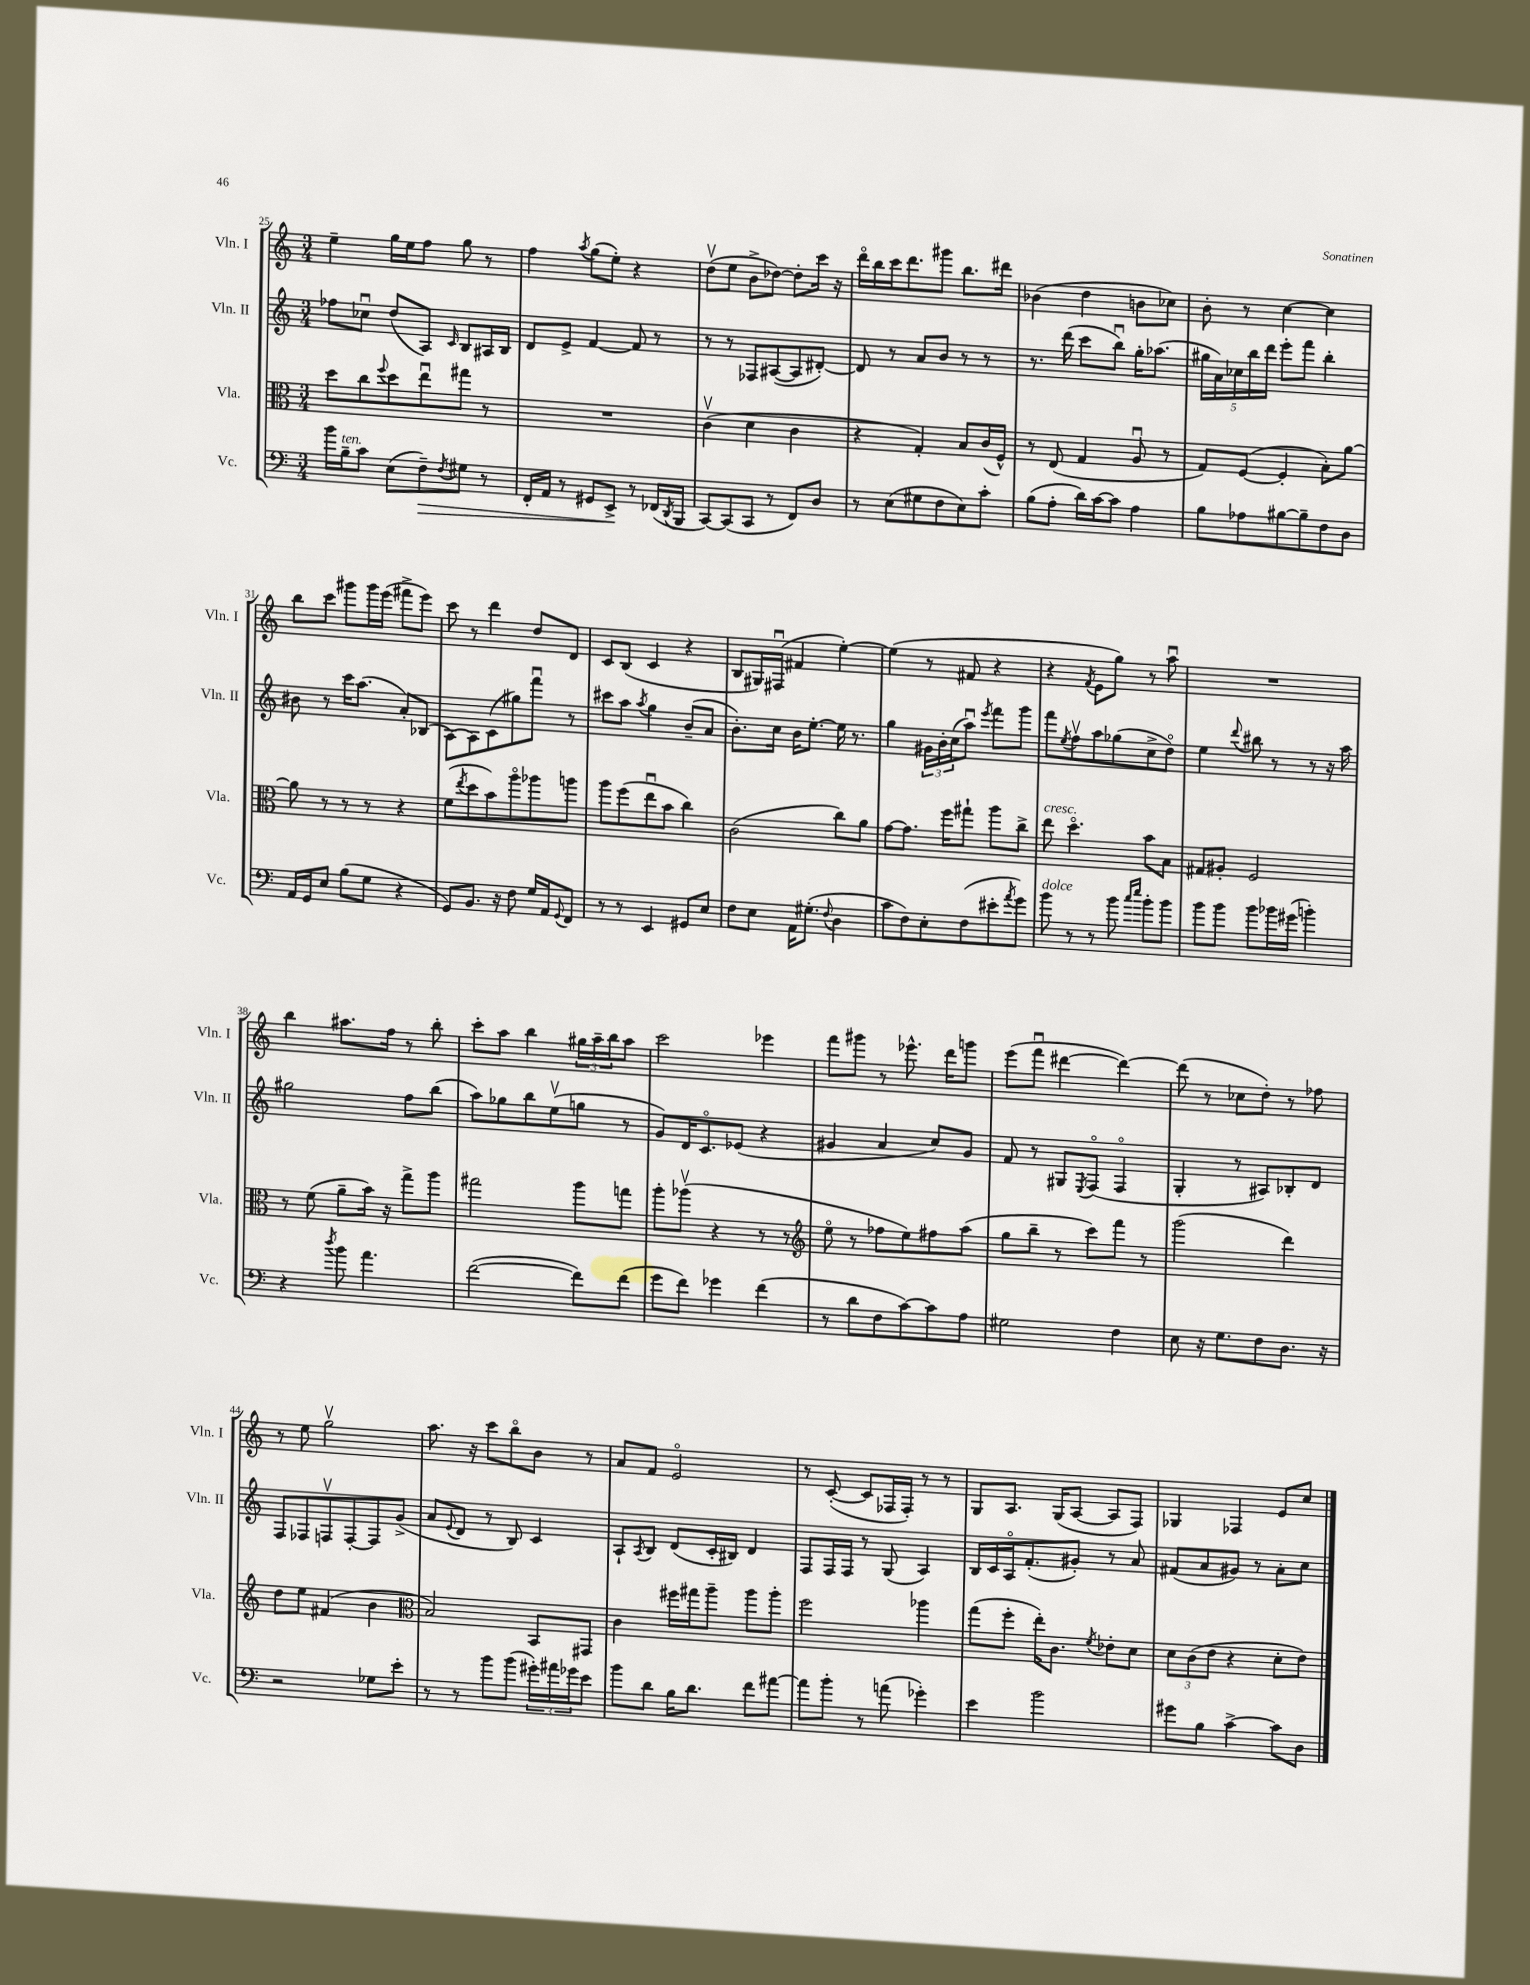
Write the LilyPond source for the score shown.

<<
\new StaffGroup <<
\new Staff = "s0" \with { instrumentName = "Vln. I" shortInstrumentName = "Vln. I" } {
    \clef treble \key c \major \numericTimeSignature \time 3/4
    e''4-- g''16 e''16 f''8 g''8 r8 |
    f''4 \acciaccatura { a''8 } g''8( e''8-.) r4 |
    d''8\upbow( e''8 b'8-> des''8~) des''8-. c'''16 r16 |
    d'''16\flageolet b''16 c'''16 d'''8. gis'''8 b''8. dis'''16 |
    bes'4( d''4 b'8 ces''8) |
    b'8-. r8 c''4~ c''4 |
    b''8 c'''8 gis'''8 gis'''16 e'''16( fis'''8-> e'''8) |
    c'''8 r8 d'''4 d''8 d'8 |
    c'8 b8( c'4 r4 |
    b8 gis16) fis16\downbow( fis'4 e''4~-.) |
    e''4( r8 fis'8 r4 |
    r4 \acciaccatura { f'8 } e'8 g''8) r8 a''8\downbow |
    R2. |
    b''4 ais''8. f''16 r8 b''8-. |
    c'''8-. a''8 b''4 \tuplet 3/2 { gis''16 a''16-- b''16 } a''8 |
    c'''2 ees'''4 |
    f'''8 gis'''8 r8 ees'''8.-^ d'''16 g'''8 |
    e'''8( f'''8\downbow dis'''4~ dis'''4~) |
    dis'''8( r8 ces''8 d''8-.) r8 fes''8 |
    r8 e''8 g''2\upbow |
    a''8. r16 c'''8 b''8\flageolet b'8 r8 |
    a'8 f'8 e'2\flageolet |
    r8 c'8~-.( c'8 fes16 fes16-.) r8 r8 |
    g8 a8. g16( a8~ a8 f8) |
    ges4 fes4 e'8 c''8 \bar "|." |
}
\new Staff = "s1" \with { instrumentName = "Vln. II" shortInstrumentName = "Vln. II" } {
    \clef treble \key c \major \numericTimeSignature \time 3/4
    fes''8 ces''8\downbow d''8( a8) \grace { c'16 } b8 ais16 b16 |
    d'8 e'8-> f'4~ f'8 r8 |
    r8 r8 fes8 ais8~( ais8 dis'8~-.) |
    dis'8 r8 a'8 b'8 r8 r8 |
    r8. d'''16( c'''8 b''8\downbow) g''16-. aes''8.( |
    \tuplet 5/4 { gis''16 a'16) ces''16 b''16 d'''16 } e'''8-. f'''8 b''4-. |
    bis'8 r8 c'''16 a''8.( a'8-.) bes8( |
    a8~) a8 c'8( gis''8) f'''8\downbow r8 |
    cis'''8 a''8 \acciaccatura { a''8 } g''4 b'8--( a'8 |
    b'8.-.) c''16 b'16 e''8.~-. e''16 r8. |
    g''4 \tuplet 3/2 { gis'16 b'16-. c''16( } a''8\downbow) \acciaccatura { e'''8 } f'''8 g'''8 |
    f'''8 \acciaccatura { e''8 } f''8\upbow a''8 ges''8( c''8-> d''8\flageolet) |
    e''4 \appoggiatura { d'''8 } bis''8 r8 r8 r16 a''16 |
    gis''2 f''8 b''8( |
    a''8) ges''8 b''8 e''8\upbow( g''8 r8 |
    g'8) d'16 c'8.\flageolet ees'8( r4 |
    gis'4 a'4 c''8) gis'8 |
    f'8 r8 gis8 \acciaccatura { e8 } f8\flageolet( f4\flageolet |
    g4-. r8 ais8) bes8-. d'8 |
    f8 fes8 f8\upbow f8~-. f8 g'8->( |
    a'8 \appoggiatura { e'8 } d'8 r8 b8) c'4 |
    a8-! \acciaccatura { a8 } b8 d'8( c'16-. bis16) d'4 |
    f8 f16 f16 r8 g8( a4) |
    b16 c'16 a16\flageolet f'8.-.( gis'8-.) r8 a'8 |
    fis'8( a'8 gis'8) r8 a'8-. c''8 \bar "|." |
}
\new Staff = "s2" \with { instrumentName = "Vla." shortInstrumentName = "Vla." } {
    \clef alto \key c \major \numericTimeSignature \time 3/4
    d''8 c''8 \appoggiatura { f''8 } d''8 e''8\downbow gis''8 r8 |
    R2. |
    c'4\upbow( d'4 c'4 |
    r4 g4-.) b8 c'16( f16-^) |
    r8 e8( g4 a8\downbow r8 |
    g8) f8~( f4-. b8-.) a'8~ |
    a'8 r8 r8 r8 r4 |
    f'8( \acciaccatura { e''8 } d''8 b'8) a''8\flageolet aes''8 a''8 |
    a''8 f''8( e''8\downbow b'8 c''4) |
    c'2( c''8) a'8 |
    g'8~ g'8. f''16 gis''8-! a''8 c''8-> |
    e''8^\markup { \italic "cresc." } d''4.\flageolet b'8 b8 |
    gis8 ais8-. f2 |
    r8 f'8( a'8-- b'16) r16 g''8-> a''8 |
    gis''2 a''8 g''8 |
    a''8-. aes''8\upbow( r4 r8 r8 |
    \clef treble e''8\flageolet r8 fes''8 e''8) fis''8 a''8( |
    g''8 b''8-- r8 c'''8) f'''8 r8 |
    g'''2( d'''4) |
    d''8 e''8 fis'4( b'4 |
    \clef alto b2) b,8 gis,8 |
    c'4 fis''16 gis''16 a''8-- a''8 a''8-. |
    f''2 aes''4 |
    g''8( f''8-. e''16-.) c'8. \acciaccatura { f'8 } ees'8-. d'8 |
    \tuplet 3/2 { d'8 c'8( e'8 } r4 d'8-. e'8) \bar "|." |
}
\new Staff = "s3" \with { instrumentName = "Vc." shortInstrumentName = "Vc." } {
    \clef bass \key c \major \numericTimeSignature \time 3/4
    b'16 b16--^\markup { \italic "ten." } c'8 e8( f8--\>) \acciaccatura { f8 } gis8 r8 |
    f,16-. a,16 r8 gis,8 e,8->\! r8 fes,16( \acciaccatura { d,8 } b,,16 |
    c,8~) c,8( c,8 r8 f,8) d8 |
    r8 e8( gis8 f8 e8) c'8-. |
    b8( a8-. d'16) c'16~ c'8 a4 |
    b8 aes8 bis8~ bis8-- f8 d8 |
    a,16 g,16 e8 b8( g8 r4 |
    g,8) b,8. r16 f8 g16 a,16 \appoggiatura { g,8 } f,8 |
    r8 r8 e,4 gis,8 e8 |
    f8 e8 a,16 gis8.-.( \appoggiatura { f8 } d4 |
    c'8 f8) e8-. f8( eis'8-. \acciaccatura { a'8 } g'8) |
    b'8^\markup { \italic "dolce" } r8 r8 b'8 \grace { c''16 e''16 } b'8-. b'8 |
    b'8 b'8 b'8 bes'16 gis'16( b'4-.) |
    r4 \acciaccatura { d''8 } b'8 a'4. |
    f'2~( f'8) f'8( |
    g'8 f'8) ges'4 f'4( |
    r8 d'8 f8 c'8~) c'8 a8 |
    gis2 f4 |
    e8 r16 g8. f8 d8. r16 |
    r2 ges8 e'8-. |
    r8 r8 b'8 b'8( \tuplet 3/2 { gis'16-.) ais'16 ges'16 } e'8 |
    b'8 d'8 b16 d'8. f'8 ais'8~ |
    ais'8 b'8-. r8 a'8( ges'4-.) |
    e'4 b'2 |
    gis'8 b8 c'4~-> c'8 d8 \bar "|." |
}
>>
>>
\layout { \context { \Score currentBarNumber = #25 } }
